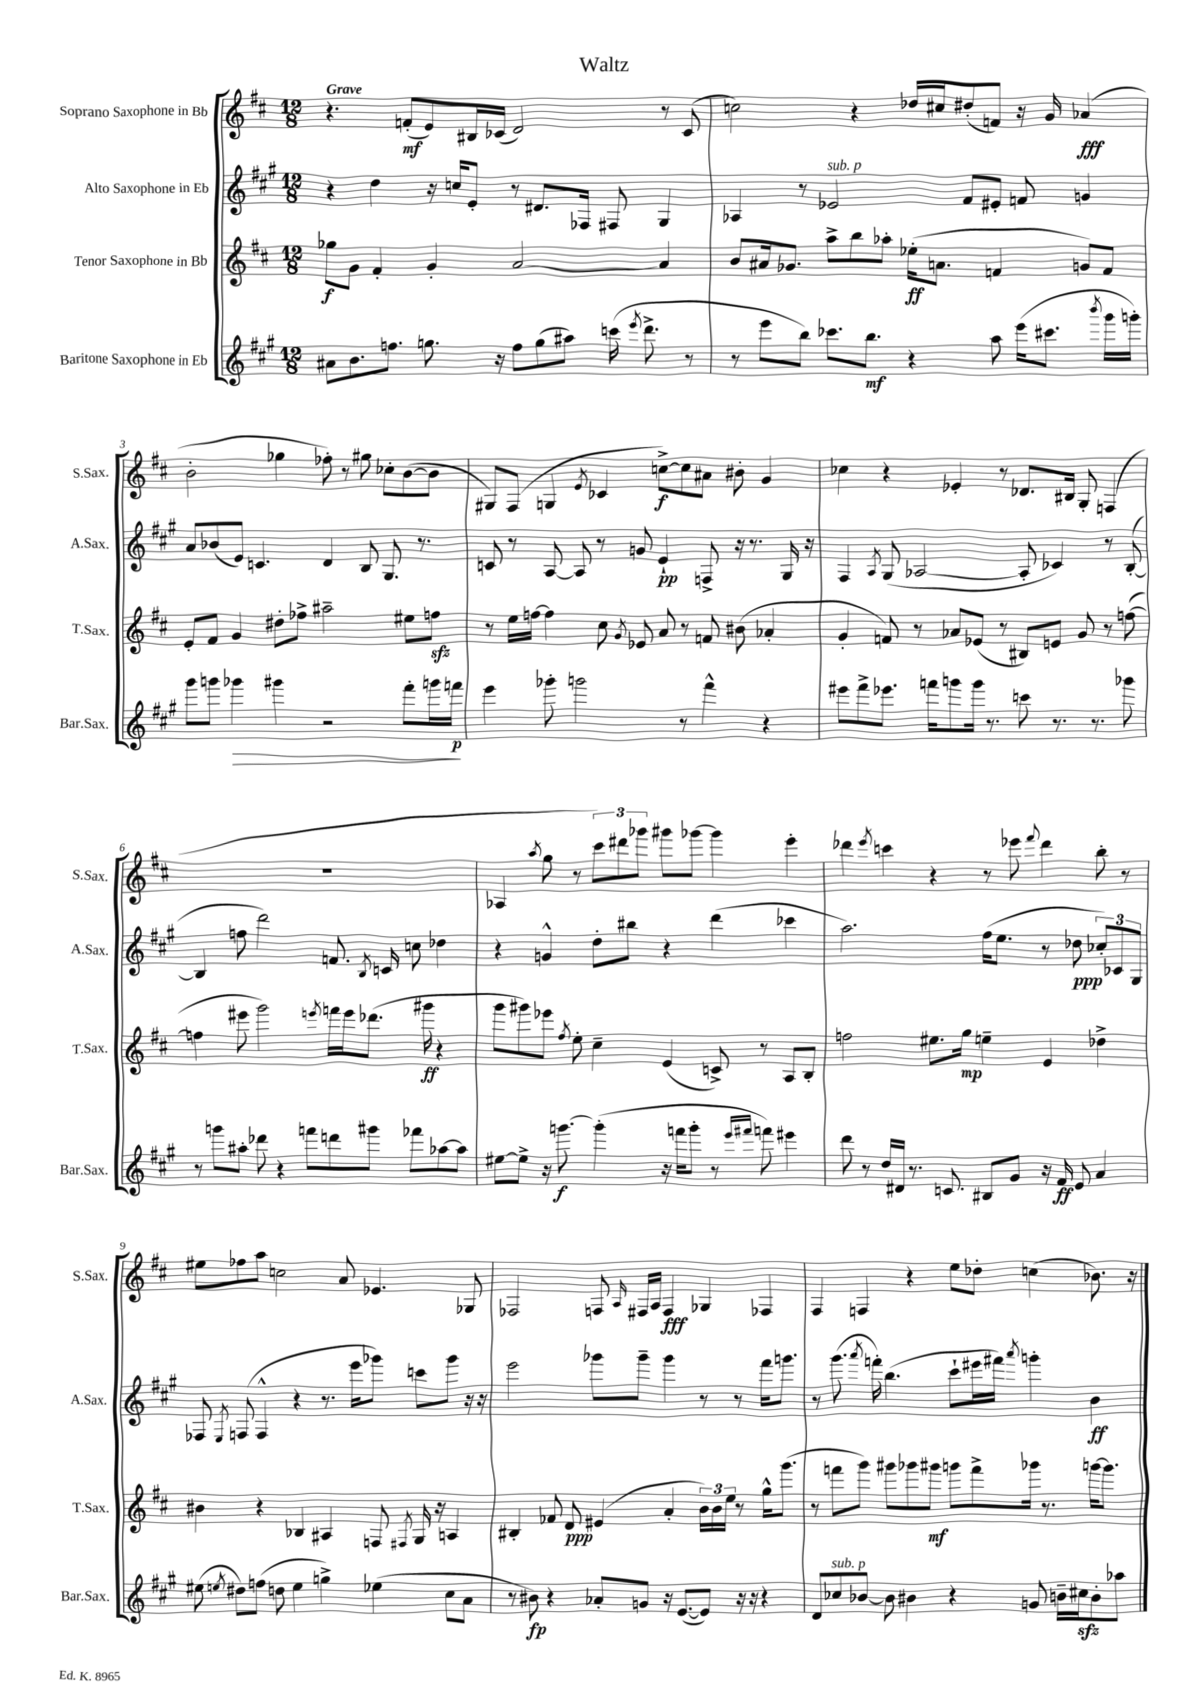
\header { title = "Waltz" }
<<
\new StaffGroup <<
\new Staff = "s0" \with { instrumentName = "Soprano Saxophone in Bb" shortInstrumentName = "S.Sax." } {
    \clef treble \key d \major \numericTimeSignature \time 12/8 \tempo "Grave"
    \autoBeamOff r4. f'8[-.\mf( e'8) bis16 ces'16]( d'2) r8 ces'8( |
    c''2) r4 des''16[ cis''16 dis''8-.( f'8]) r16 g'16 aes'4\fff( |
    b'2-. ges''4 fes''8-.) r8 gis''8 ces''8[-. b'8~( b'8] |
    gis8[) fis8]( g4 \acciaccatura { e'8 } ces'4 c''8[~->\f) c''8 ais'8] bis'8-. g'4 |
    ces''4 r4 ees'4-. r8 des'8.[ bis16] g8-. f4( |
    R1. |
    aes4 \acciaccatura { a''8 } g''8 r8 \tuplet 3/2 { cis'''8[) dis'''8 ges'''8] } gis'''8[ ges'''8]~ ges'''4 e'''4-. |
    des'''4 \acciaccatura { e'''8 } c'''4 r4 r8 ees'''8 \appoggiatura { fis'''8 } des'''4 b''8-. r8 |
    eis''8[ fes''8 a''8] c''2 a'8 ees'4. ges8 |
    fes2 f8 \grace { a16 } fis16[ a16] fis4\fff ges4 fes4 |
    fis4 f4 r4 e''8[ des''8]-. c''4( bes'8.) r16 \bar "|." |
}
\new Staff = "s1" \with { instrumentName = "Alto Saxophone in Eb" shortInstrumentName = "A.Sax." } {
    \clef treble \key a \major \numericTimeSignature \time 12/8
    \autoBeamOff r4 d''4 r16 c''16[ e'8]-. r8 dis'8.[ fes16] fis8 gis4 |
    aes4 r8 ees'2^\markup { \italic "sub. p" } fis'8[ eis'8]-. f'8 g'4 |
    a'8[ bes'8( e'8]) c'4. d'4 b8 gis8. r8. |
    c'8 r8 a8~ a8 r8 g'8 e'4-!\pp f8-> r16 r8. gis16 r16 |
    fis4 \acciaccatura { a8 } gis8( aes2~ aes8-. ces'4) r8 b8~-.( |
    b4 f''8 d'''2) f'8. \acciaccatura { b8 } c'16 c''8 des''4 |
    r4 g'4-^ d''8[-. bis''8] r4 d'''4( ces'''4 |
    a''2.) fis''16[( e''8.] r8 des''8\ppp \tuplet 3/2 { ces''8[-.) ces'8 gis8] } |
    fes8 \acciaccatura { e8 } f8( f4-^ r4 r8. e'''16[ ges'''8]) c'''8[ ges'''8] r16 r16 |
    e'''2 ges'''8[ ges'''8]-- ges'''4 r8 r8 fis'''16[ g'''8.] |
    r8 gis'''8.( \acciaccatura { a'''8 } f'''16-.) b''4.( cis'''8[-! eis'''16 fis'''16]) \acciaccatura { a'''8 } g'''4-. b'4\ff \bar "|." |
}
\new Staff = "s2" \with { instrumentName = "Tenor Saxophone in Bb" shortInstrumentName = "T.Sax." } {
    \clef treble \key d \major \numericTimeSignature \time 12/8
    \autoBeamOff ges''8[\f g'8] fis'4-. g'4-. a'2~ a'4 |
    b'8[ ais'16 ges'8.] a''8[-> b''8 aes''8]-. ees''16[-.\ff( a'8.] f'4 g'8[) f'8] |
    e'8[-. fis'8] g'4 dis''8[-. fes''8]-> ais''2-- eis''8[ f''8]\sfz |
    r8 e''16[ f''16]~ f''4 cis''8 \acciaccatura { g'8 } ees'8 a'8 r8 f'8 bis'8( aes'4-. |
    g'4-. f'8) r8 aes'8[ ees'8]( r8 bis8[) e'8] g'8 r8 f''8~( |
    f''4 eis'''8 g'''2) \acciaccatura { e'''8 } f'''16[ e'''16 des'''8.]( gis'''16\ff r4 |
    g'''8[ gis'''8) ees'''8] \acciaccatura { fis''8 } e''8-. cis''4-- e'4( c'8->) r8 a8[ b8]-. |
    f''2 eis''8.[ g''16]\mp e''4-- e'4 des''4-> |
    bis'4 r4 bes4 ais4 f8 \acciaccatura { fis8 } g16 r16 a4 |
    bis4-. fes'8 d'8\ppp eis'4( a'4-. \tuplet 3/2 { b'16[) b'16 e''16] } r8 g''16[-^ g'''8.]( |
    r8 f'''8[ g'''8]) gis'''8[ ges'''8 gis'''8]\mf g'''8[ f'''8-> ges'''16] r8. g'''16[~ g'''8.] \bar "|." |
}
\new Staff = "s3" \with { instrumentName = "Baritone Saxophone in Eb" shortInstrumentName = "Bar.Sax." } {
    \clef treble \key a \major \numericTimeSignature \time 12/8
    \autoBeamOff ais'8[ b'8. f''8.] g''8. r16 f''8[ g''8( ais''8]) c'''16( \acciaccatura { e'''8 } d'''8.-> r8 |
    r8 e'''8[ b''8]) ces'''8.[ b''8.]\mf r4 a''8 e'''16[( cis'''8.] \acciaccatura { b'''8 } gis'''16[ g'''16]-.) |
    gis'''8[ g'''8] ges'''4\> gis'''4 r2 fis'''8[-. g'''16 f'''16]\p\! |
    e'''4 ges'''8-. g'''2 r8 fis'''4-^ r4 |
    eis'''8[ fis'''8-> ees'''8.] f'''16[ g'''8 g'''16] r8. c'''8 r8. r8. ges'''8 |
    r8 g'''8[ ais''8]-. des'''8 r4 f'''8[ d'''8 gis'''8] fes'''8[ aes''8~ aes''8] |
    eis''8[~ eis''8]-> r16 g'''8.~\f g'''4-.( r16 f'''16[ g'''8]-. r8 \grace { e'''16[ fis'''16] } f'''8) eis'''4 |
    d'''8 r8 d''16[ dis'16] r8. c'8. bis8[ gis'8] r16 fis'16\ff e'8 a'4 |
    eis''8( \acciaccatura { e''8 } dis''8[) f''8]( d''8 e''4 g''4->) ees''4( cis''8[ a'8] |
    r8 bis'8\fp) r4 aes'8[-. g'8] r16 e'8.[~( e'8]) r16 r16 r4 |
    d'8[ ces''8^\markup { \italic "sub. p" } bes'8]~ bes'8 bis'4 r4 g'8 b'16[-- cis''16\sfz b'8-. aes''8] \bar "|." |
}
>>
>>
